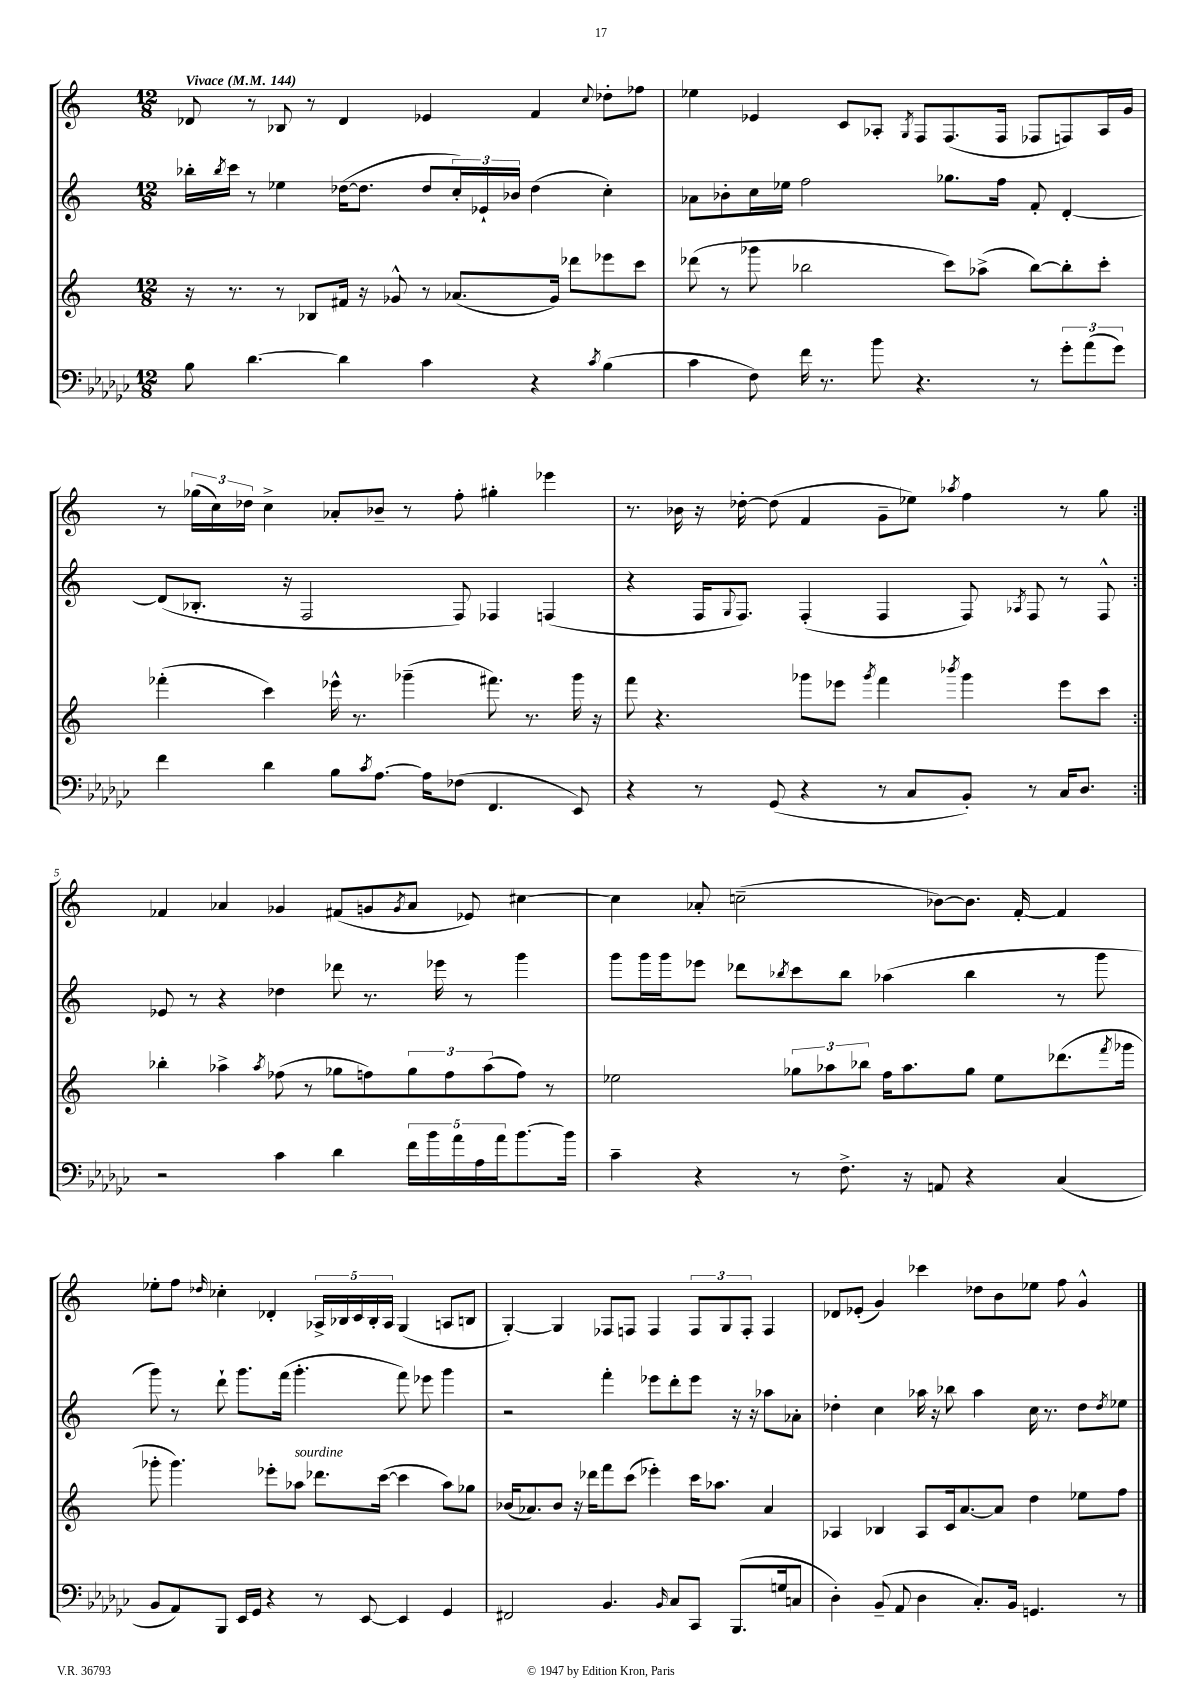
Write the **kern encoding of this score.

**kern	**kern	**kern	**kern
*staff4	*staff3	*staff2	*staff1
*clefF4	*clefG2	*clefG2	*clefG2
*k[b-e-a-d-g-c-]	*k[]	*k[]	*k[]
*M12/8	*M12/8	*M12/8	*M12/8
*MM144	*MM144	*MM144	*MM144
8B-\	16r	16bb-'\LL	8d-/
.	.	8qbb-/	.
.	8.r	16ccc\JJ	.
[4.d-\	.	8r	8r
.	8r	4ee-\	8B-/
.	8B-/L	.	8r
4d-\]	16f#/Jk	([16dd-\LK	4d-/
.	16r	8.dd-\]J	.
.	8g-^^/	.	.
4c-\	8r	8dd-/L	4e-/
.	(8.a-/L	24cc'/L)	.
.	.	24e-`/	.
.	.	24b-/JJ	.
4r	.	(4dd-\	4f/
.	16g-/Jk)	.	.
.	8ddd-\L	.	.
8qc-/	.	.	8qqcc/
(4B-\	8eee-\	4cc'\)	8dd-'\L
.	8ccc\J	.	8ff-\J
=	=	=	=
4c-\	(8ddd-\	8a-\L	4ee-\
.	8r	8b-'\	.
8F\)	8ggg-\	16cc\L	4e-/
.	.	16ee-\JJ	.
16f\	2bb-\	2ff\	.
8.r	.	.	.
.	.	.	8c/L
8b-\	.	.	8A-'/J
.	.	.	8qG/
4.r	.	.	8F/L
.	8ccc\L)	8.gg-\L	(8.F/
.	(8aa-^\J	.	.
.	.	16ff\Jk	16F/Jk
8r	[8bb-\L)	8f'/	8F-/L
12g-'\L	8bb-'\]	[4d'/	8F/)
(12a-\	.	.	.
.	8ccc'\J	.	16A-/L
12g-\J)	.	.	.
.	.	.	16g/JJ
=	=	=	=
4f\	(4fff-'\	(8d/]L	8r
.	.	8.B-'/J	(24gg-\LL
.	.	.	24cc\)
.	.	.	24dd-\JJ
4d-\	4ccc\)	.	4cc^\
.	.	16r	.
.	.	2F/	.
8B-\L	16eee-^^\	.	8a-'/L
.	8.r	.	.
8qc-/	.	.	.
[8.A-\J	.	.	8b-~/J
.	(4ggg-~\	.	8r
16A-\]LK	.	.	.
(8F-\J	.	8F/)	8ff'\
4.FF/	8.fff#\)	4F-/	4gg#'\
.	8.r	.	.
.	.	(4F/	4eee-\
8EE-/)	16ggg-\	.	.
.	16r	.	.
=	=	=	=
4r	8fff\	4r	8.r
.	4.r	.	.
.	.	.	16b-\
8r	.	16F/LK	16r
.	.	8qqG/	.
.	.	8.F/J)	[16dd-'\
(8GG-/	.	.	(8dd-\]
4r	8ggg-\L	(4F'/	4f/
.	8eee-\J	.	.
.	8qggg-/	.	.
8r	4fff\	4F/	8g~\L
8C-/L	.	.	8ee-\J)
.	8qbbb-/	.	8qaa-/
8BB-'/J)	4ggg-\	8F/)	4ff\
.	.	8qA-/	.
8r	.	8F/	.
16C-/LK	8eee-\L	8r	8r
8.D-/J	.	.	.
.	8ccc\J	8F^^/	8gg\
=:|!	=:|!	=:|!	=:|!
2r	4bb-'\	8e-/	4f-/
.	.	8r	.
.	4aa-^\	4r	4a-/
.	8qaa-/	.	.
4c-\	(8ff-\	4dd-\	4g-/
.	8r	.	.
4d-\	8gg-\L	8ddd-\	(8f#/L
.	8ff\)	8.r	8g/
.	.	.	8qg/
20f\LL	12gg-\	.	8a-/J
20b-\	.	.	.
.	.	16eee-\	.
.	12ff\	.	.
20a-\	.	.	.
.	.	8r	8e-/)
20A-\	.	.	.
.	(12aa-\	.	.
20a-\J	.	.	.
[8.b-\	8ff\J)	4ggg\	[4cc#\
.	8r	.	.
16b-\]Jk	.	.	.
=	=	=	=
4c-~\	2ee-\	8ggg\L	4cc#\]
.	.	16ggg\L	.
.	.	16ggg\J	.
4r	.	8eee-\J	8a-'/
.	.	8ddd-\L	(2cc~\
.	.	8qbb-/	.
8r	12gg-\L	8ccc\	.
.	12aa-\	.	.
8.F^\	.	8bb-\J	.
.	12bb-\J	.	.
.	16ff\LK	(4aa-\	.
16r	8.aa-\	.	.
8AA/	.	.	[8b-\L)
4r	8gg-\J	4bb-\	8.b-\]J
.	8ee-\L	.	.
.	.	.	[16f'/
(4C-/	(8.ddd-\	8r	4f/]
.	.	8ggg\	.
.	8qfff/	.	.
.	16ggg-\Jk	.	.
=	=	=	=
8BB-/L	8ggg-'\	8ggg\)	8ee-'\L
8AA-/)	4.ggg-\)	8r	8ff\J
.	.	.	16qqdd-/
8BBB-/J	.	8ddd`\	4cc-'\
16EE-/LL	.	8.ggg\L	.
16GG-/JJ	.	.	.
4r	8eee-'\L	.	4d-'/
.	.	(16fff\Jk	.
.	8aa-\J	4.ggg'\	.
8r	8.ddd-\L	.	20A-^/LL
.	.	.	20B-/
.	.	.	20c/
[8EE-/	.	.	.
.	.	.	20B-'/
.	([16ccc\Jk	.	.
.	.	.	20A-/JJ
4EE-/]	4ccc\]	8fff\)	(4G/
.	.	8eee-\	.
4GG-/	8aa-\L)	4ggg\	8A/L
.	8gg-\J	.	8B/J
=	=	=	=
2FF#/	(16b-/LK	2r	[4G'/)
.	8.a-/)	.	.
.	8b-/J	.	4G/]
.	16r	.	.
.	16ddd-\LK	.	.
4.BB-/	8fff\	4fff'\	8F-/L
.	(8ccc\J	.	8F/J
.	4eee-'\)	8eee-\L	4F/
16qqBB-/	.	.	.
8C-/L	.	8ddd'\	.
8CC-/J	16ccc\LK	8eee-\J	12F/L
.	8.aa-\J	.	.
.	.	.	12G/
(8.BBB-/L	.	16r	.
.	.	.	12F'/J
.	.	16r	.
.	4a-/	8aa-\L	4F/
16G/k	.	.	.
8C/J	.	8a-'\J	.
=	=	=	=
4D-'\)	4A-/	4dd-'\	8d-/L
.	.	.	(8e-'/J
(8BB-~/	4B-/	4cc\	4g/)
8AA-/	.	.	.
4D-\	8A-/L	16aa-\	4ccc-\
.	.	16r	.
.	16c/k	8bb-\	.
.	[8.a/	.	.
8.C-'/L)	.	4aa-\	8dd-\L
.	8a/]J	.	8b\
16BB-/Jk	.	.	.
4.GG/	4dd\	16cc\	8ee-\J
.	.	8.r	.
.	.	.	8ff\
.	8ee-\L	8dd-\L	4g^^/
.	.	8qdd-/	.
8r	8ff\J	8ee-\J	.
==	==	==	==
*-	*-	*-	*-
